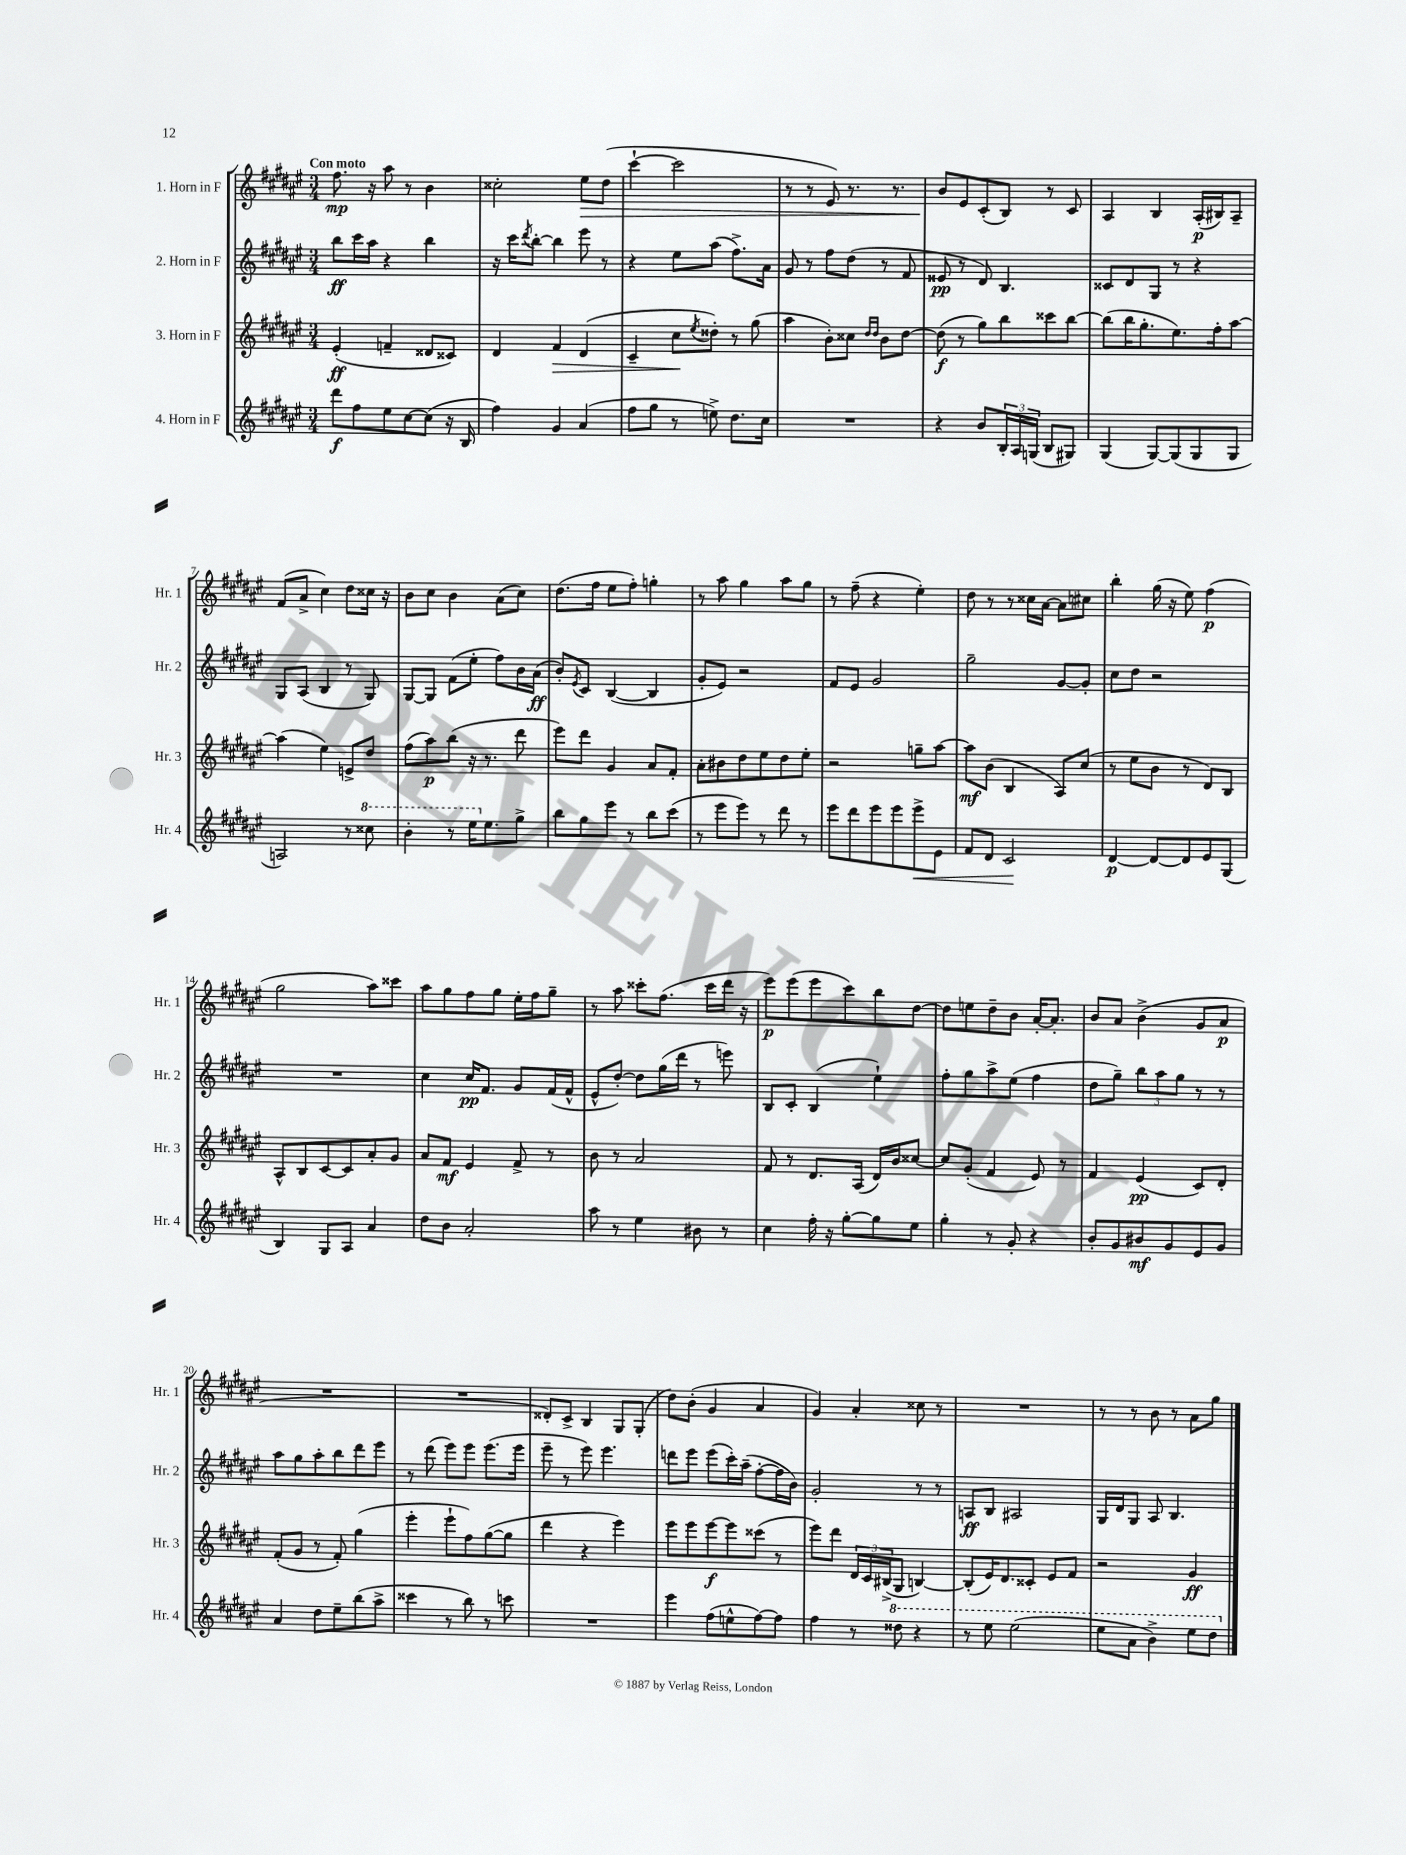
<<
\new StaffGroup <<
\new Staff = "s0" \with { instrumentName = "1. Horn in F" shortInstrumentName = "Hr. 1" } {
    \clef treble \key fis \major \numericTimeSignature \time 3/4 \tempo "Con moto"
    fis''8.\mp r16 ais''8 r8 b'4 |
    cisis''2-. eis''8\> dis''8( |
    cis'''4~-! cis'''2 |
    r8 r8 eis'8) r8. r8. |
    b'8\! eis'8 cis'8-.( b8) r8 cis'8 |
    ais4 b4 ais16-.\p( bis16) ais8-- |
    fis'8( ais'8-> cis''4) dis''8 cisis''16 r16 |
    b'8 cis''8 b'4 ais'8( cis''8) |
    dis''8.( fis''16 eis''8 fis''8-.) g''4-. |
    r8 ais''8 gis''4 ais''8 gis''8 |
    r8 fis''8--( r4 eis''4-.) |
    dis''8 r8 r8 cisis''16 ais'16~ ais'8 cis''8 |
    b''4-. gis''16( r16 eis''8) fis''4\p( |
    gis''2 ais''8) cisis'''8 |
    ais''8 gis''8 fis''8 gis''8 eis''16-. fis''16 gis''8-- |
    r8 ais''8 cisis'''8-. fis''8.( cisis'''16 dis'''16 r16 |
    eis'''8\p) eis'''8( eis'''8 cis'''8) b''8 dis''8~ |
    dis''8 e''8 dis''8-- b'8 ais'16~-. ais'8.-. |
    b'8 ais'8 b'4->( gis'8 ais'8\p |
    R2. |
    R2. |
    disis'8-.) cis'8-> b4 gis8 gis8-.( |
    dis''8) b'8-.( gis'4 ais'4 |
    gis'4) ais'4-. cisis''8 r8 |
    R2. |
    r8 r8 b'8 r8 ais'8 gis''8 \bar "|." |
}
\new Staff = "s1" \with { instrumentName = "2. Horn in F" shortInstrumentName = "Hr. 2" } {
    \clef treble \key fis \major \numericTimeSignature \time 3/4
    b''8\ff cis'''16 ais''16 r4 b''4 |
    r16 cis'''16 \acciaccatura { dis'''8 } b''8~-. b''4 eis'''8 r8 |
    r4 eis''8 ais''8( fis''8.->) ais'16 |
    gis'8 r8 fis''8 dis''8( r8 fis'8 |
    eisis'8\pp r8 dis'8) b4. |
    cisis'8 dis'8 gis8 r8 r4 |
    gis8 ais8( b4 r8 gis8) |
    gis8~ gis8 fis'8( eis''8-. fis''8) b'16 ais'16\ff( |
    b'8-.) \acciaccatura { eis'8 } cis'8 b4~( b4 |
    gis'8-. eis'8) r2 |
    fis'8 eis'8 gis'2 |
    gis''2-- gis'8~ gis'8-. |
    cis''8 dis''8 r2 |
    R2. |
    cis''4 cis''16\pp fis'8. gis'8 fis'16( fis'16-^ |
    eis'8-^ dis''8~-.) dis''8 gis''16( dis'''16 r8 e'''8) |
    b8 cis'8-. b4( eis''4-!) |
    fis''8-. gis''8 ais''8-> eis''8( fis''4 |
    dis''8 gis''8--) \tuplet 3/2 { b''8 ais''8 gis''8 } r8 r8 |
    ais''8 gis''8 ais''8-. b''8 dis'''8 eis'''8 |
    r8 dis'''8( eis'''8) eis'''8 eis'''8.( eis'''16 |
    eis'''8-- r8 eis'''8) eis'''4. |
    d'''8 eis'''8 eis'''8( cis'''16-.) ais''16--( fis''8~-. fis''16 b'16) |
    gis'2-. r8 r8 |
    a8\ff b8 ais2 |
    gis16 dis'16 gis8 ais8 b4. \bar "|." |
}
\new Staff = "s2" \with { instrumentName = "3. Horn in F" shortInstrumentName = "Hr. 3" } {
    \clef treble \key fis \major \numericTimeSignature \time 3/4
    eis'4-.\ff( f'4-- disis'8 cisis'8) |
    dis'4 fis'4\> dis'4( |
    cis'4-- cis''8\! \acciaccatura { eis''8 } disis''8-.) r8 gis''8( |
    ais''4 b'8-.) cisis''8 \grace { dis''16 dis''16 } b'8 dis''8~ |
    dis''8\f( r8 gis''8) b''8 cisis'''8 b''8~ |
    b''8( b''16 gis''8.-. eis''8.) fis''16-. ais''8~ |
    ais''4( eis''4) e'8-> dis''8 |
    fis''8( ais''8\p) b''8( r16 r8. dis'''8 |
    eis'''8) dis'''8 gis'4 ais'8 fis'8-. |
    ais'8-. bis'8 dis''8 eis''8 dis''8 eis''8-. |
    r2 g''8-- ais''8~ |
    ais''8\mf b'8( b4 ais8) cis''8( |
    r8 eis''8 b'8 r8 dis'8) b8 |
    ais8-^ b8 cis'8~ cis'8 ais'8-. gis'8 |
    ais'8 fis'8\mf eis'4 fis'8-> r8 |
    b'8 r8 ais'2 |
    fis'8 r8 dis'8. ais16( dis'16) b'16 cisis''8~ |
    cisis''8 gis'8-.( fis'4 eis'8) r8 |
    fis'4 eis'4\pp( cis'8) dis'8-. |
    fis'8-.( gis'8 r8 fis'8-.) gis''4( |
    eis'''4-. eis'''8-! fis''8) gis''8~( gis''8 |
    dis'''4 r4 eis'''4) |
    eis'''8 eis'''8 eis'''8~\f eis'''8 cisis'''8( r8 |
    eis'''8) dis'''8 \tuplet 3/2 { dis'16 cis'16 bis16->( } gis8 b4~) |
    b8-.( eis'16) dis'8. cisis'8-. eis'8 fis'8 |
    r2 gis'4\ff \bar "|." |
}
\new Staff = "s3" \with { instrumentName = "4. Horn in F" shortInstrumentName = "Hr. 4" } {
    \clef treble \key fis \major \numericTimeSignature \time 3/4
    dis'''8\f fis''8 eis''8 cis''8~ cis''8( r16 b16 |
    fis''4) gis'4 ais'4( |
    fis''8 gis''8 r8 e''8->) dis''8. cis''16 |
    R2. |
    r4 b'8 \tuplet 3/2 { b16-. ais16 g16( } b8 gis8) |
    gis4( gis8~) gis8( gis8 gis8 |
    a2) r8 \ottava #1 cisis'''8 |
    b''4-. r8 eis'''16 \ottava #0 eis''8. gis''8-> |
    b''8 gis''8 eis'''8 r8 b''8 cis'''8( |
    r8 eis'''8 eis'''8) r8 dis'''8 r8 |
    eis'''8 dis'''8 eis'''8 eis'''8 eis'''8->\< eis'8 |
    fis'8 dis'8 cis'2\! |
    dis'4~\p dis'8~ dis'8 eis'8 gis8( |
    b4) gis8 ais8 ais'4 |
    dis''8 b'8 ais'2-. |
    ais''8 r8 eis''4 bis'8 r8 |
    cis''4 fis''16-. r16 gis''8~-. gis''8 eis''8 |
    gis''4-. r8 gis'8-. r4 |
    b'8-. gis'8 bis'8\mf gis'8 eis'8 gis'8 |
    ais'4 dis''8 eis''8-- b''8( ais''8-> |
    cisis'''4 r8 b''8) r8 c'''8 |
    R2. |
    eis'''4 fis''8( e''8-^ fis''8~) fis''8 |
    fis''4 r8 \ottava #1 disis'''8 r4 |
    r8 eis'''8 eis'''2( |
    eis'''8 ais''8 b''4->) eis'''8 dis'''8 \ottava #0 \bar "|." |
}
>>
>>
